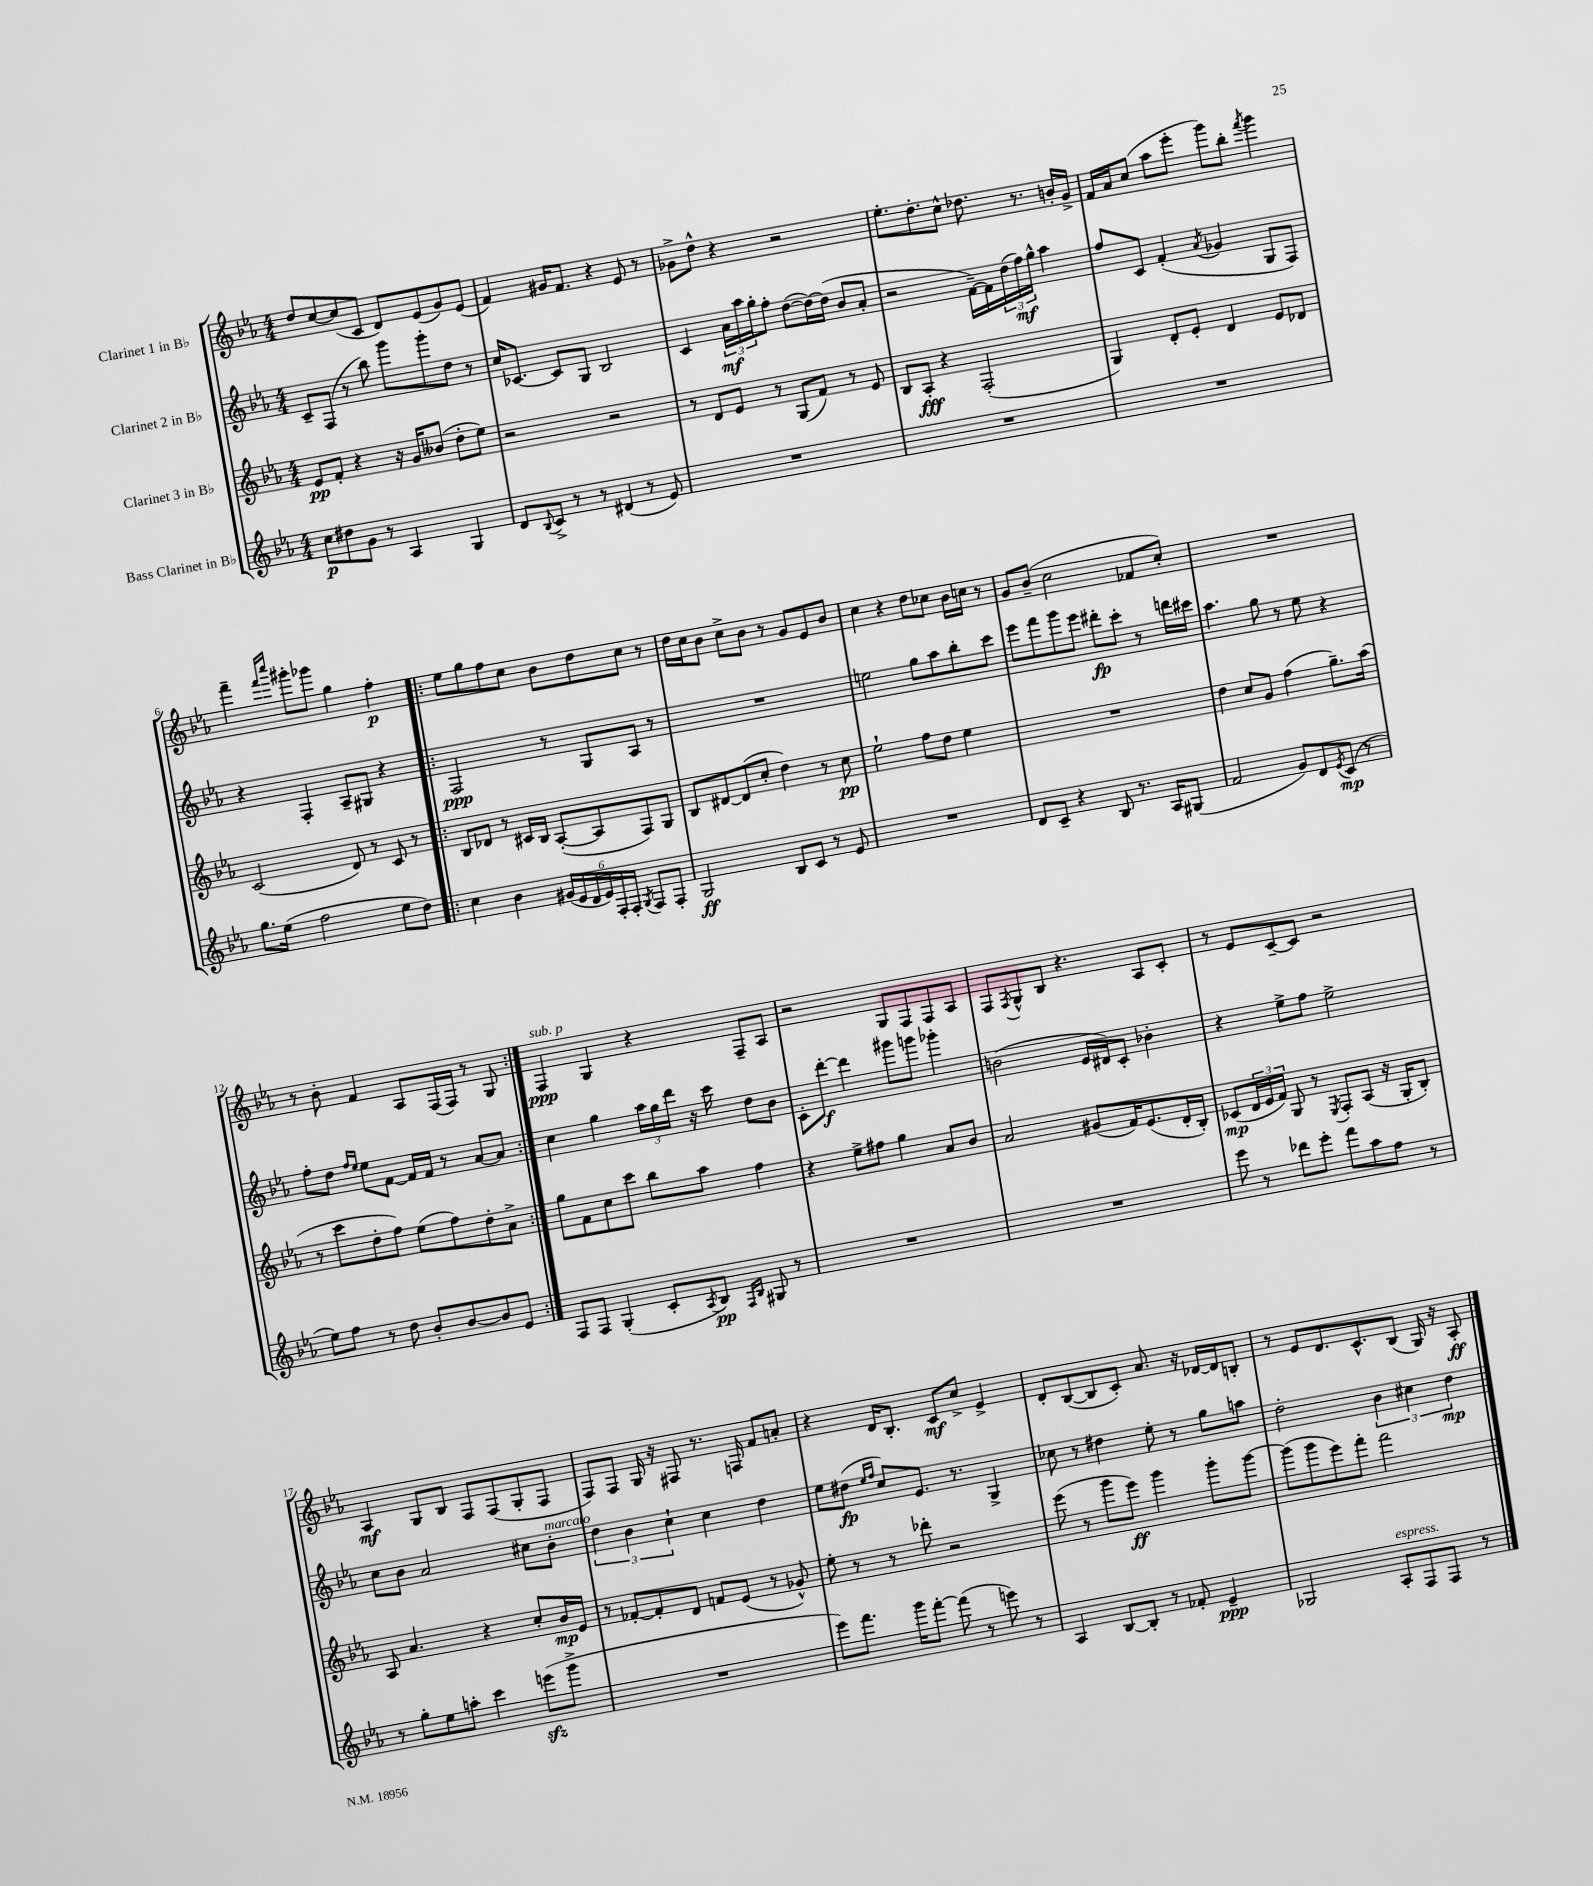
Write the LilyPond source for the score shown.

<<
\new StaffGroup <<
\new Staff = "s0" \with { instrumentName = "Clarinet 1 in Bb" } {
    \clef treble \key ees \major \numericTimeSignature \time 4/4
    d''8 c''8~ c''8( c'8 d'8) ees'8( g'8) ees'8( |
    f'4) gis'16 f'8. r4 ees'8 r8 |
    ges'8-> d''8-^ r4 r2 |
    ees''8.-. d''8.-. c''8-^ des''8. r8. b'16-. g'16-> |
    f'16 aes'16 c''8( aes''8 ees'''8-. g'''8) bes''8-. \acciaccatura { f'''8 } g'''4 |
    f'''4-- \grace { f'''16 c''''16 } gis'''8-. ges'''8 g''4 f''4-.\p |
    \repeat volta 2 { ees''8 g''8 f''8 c''8 bes'8 d''8 c''8 r8 |
    d''16 c''16 bes'8 c''8-> bes'8 r8 g'8 ees'8 bes'8 |
    c''4 r4 d''8 ces''8 bes'16 c''16 r8 |
    g'8 bes'8--( c''2 fes'8 c''8-.) |
    R1 |
    r8 bes'8-. f'4 aes8 f16( f16) r8 g8 | }
    f4\ppp^\markup { \italic "sub. p" } g4 r4 f8-- aes8 |
    r2 g8 f8 f8 aes8 |
    f8 \acciaccatura { f8 } g8-^ bes8 r4. aes8 c'8-. |
    r8 ees'8 c'8~-- c'8 r2 |
    aes4\mf g8 bes8 f8 f8( g8-. f8 |
    f8) f8 g16 r16 fis8 r8. f16 f'8 a'8-. |
    r4 d'16 bes8.-. c'8\mf c''8-> ees'4-> |
    d'8-. bes8~( bes8 c'8-.) aes'8. r16 des'16~ des'16 b8-. |
    r8 ees'8 d'8. c'8.-^ bes8( g16) r16 aes8-.\ff \bar "|." |
}
\new Staff = "s1" \with { instrumentName = "Clarinet 2 in Bb" } {
    \clef treble \key ees \major \numericTimeSignature \time 4/4
    c'8-- f8( r8 bes''8) g'''8 g'''8-. d''8 r8 |
    c''16 ces'8.~ ces'8 g8 bes2 |
    c'4 \tuplet 3/2 { aes'16\mf aes''16 g''16-. } f''8-. d''8~( d''16~) d''16( bes'8 aes'8-. |
    r2 f'16~--) f'16 \tuplet 3/2 { d''16( f''16\mf) g''16-^ } aes''4 |
    f''8 c'8 f'4-.( \acciaccatura { aes'8 } ges'4 g8 f8) |
    r4 f4-. aes8-- gis8 r4 |
    \repeat volta 2 { f2\ppp r8 g8 aes8 r8 |
    R1 |
    e''2 g''8 aes''8 bes''8-. c'''8 |
    ees'''8 f'''8 g'''8 ees'''8 dis'''8-.\fp c'''8-. r8 d'''16 cis'''16 |
    aes''4. g''8 r8 ees''8 r4 |
    f''8-. d''8 \grace { f''16 ees''16 } ees''8 f'8~ f'16 f'16 r8 aes'8~ aes'8 | }
    c''4 g''4 \tuplet 3/2 { aes''16 g''16 d'''16 } r16 c'''16 d''8 bes'8 |
    c'8-. d'''8~-.\f d'''4 gis'''8 g'''8 ges'''4-. |
    b'2( ees'16 dis'16) c'8-. bes'4-. |
    r4 ees''8-> f''8 ees''2-> |
    c''8 bes'8 aes'2 cis''8 bes'8-.^\markup { \italic "marcato" } |
    \tuplet 3/2 { d''4 bes'4 c''4-! } c''4 d''4 |
    ees''8 dis''8\fp( \grace { ees''16 f''16 } c''8) ees'8. r8. g4-> |
    ces''8 r8 dis''4 ees''8-. r8 g''8 a''8 |
    d''2-. \tuplet 3/2 { bes'4 cis''4 d''4\mp } \bar "|." |
}
\new Staff = "s2" \with { instrumentName = "Clarinet 3 in Bb" } {
    \clef treble \key ees \major \numericTimeSignature \time 4/4
    ees'8\pp f'8-. r4 r16 g'16 beses'8( d''8-. ees''8) |
    r2 r2 |
    r8 d'8 ees'8 r8 g8( f'8) r8 ees'8 |
    bes8 aes8-.\fff r4 f2-.( |
    g4) d'8-. ees'8-. d'4 ees'8 des'8 |
    c'2( d'8) r8 c'8 r8 |
    \repeat volta 2 { bes8 des'8 r8 cis'16 bes16 aes8~-.( aes8 f8) g8 |
    bes8 dis'8~ dis'8( c''8-. d''4) r8 c''8\pp |
    ees''2-! f''8 d''8 ees''4 |
    R1 |
    d''4 c''8 g'8 f''4( g''8.--) aes''16( |
    r8 c'''8 d''8-. f''8) ees''8( f''8) d''8-. aes'8-> | }
    g''8 f'8 c''8 c'''8 bes''8 aes''8 f''4 |
    r4 ees''8-> fis''8 g''4 aes'8 bes'8 |
    aes'2 gis'8( f'16) ees'8.( d'16-. bes16-.) |
    ces'8\mp( \tuplet 3/2 { d'16 ees'16 f'16) } g8 r8 \acciaccatura { ees8 } f8-. aes8( r16 g16-. bes8-.) |
    aes8 aes'4. r4 c''8-. bes'16\mp ees'16 |
    r8 fes'8~-. fes'8-. d'8 f'8 ees'8( r8 ges'8-^) |
    ees''8-. r8 r8 des'''8-. r2 |
    ees'''8( r8 g'''8 ees'''8\ff) g'''4 g'''8-. g'''8~ |
    g'''8( g'''8 ees'''8) f'''8-. f'''2 \bar "|." |
}
\new Staff = "s3" \with { instrumentName = "Bass Clarinet in Bb" } {
    \clef treble \key ees \major \numericTimeSignature \time 4/4
    c''8\p dis''8 g'8 r8 aes4 g4 |
    d'8 \appoggiatura { bes8 } c'8-> r8 r8 dis'4( r8 ees'8) |
    R1 |
    R1 |
    R1 |
    g''8. ees''16( f''2 ees''8 d''8) |
    \repeat volta 2 { c''4 bes'4 \tuplet 6/4 { gis'16( ees'16 d'16 ees'16) f16-. f16-. } \acciaccatura { g8 } f8 f8-. |
    g2\ff bes8 c'8 r8 ees'8 |
    R1 |
    d'8 c'8-- r4 bes8 r8. aes16 gis8( |
    f'2 g'8) d'8 \acciaccatura { ees'8 } c'8\mp( r8 |
    ees''8) f''8 r8 d''8 bes'8-. bes'8~ bes'8 ees'8 | }
    f8 f8 g4-.( c'8-. \acciaccatura { aes8 } bes8\pp) \grace { f16 bes16 } gis8 r8 |
    R1 |
    R1 |
    ees'''8 r8 des'''8 ees'''8-. f'''8 aes''8 f''8 r8 |
    r8 g''8-. ees''8 a''8-. c'''4 e'''8\sfz( g'''8-> |
    R1 |
    ees'''8) f'''8. g'''16 f'''8~-. f'''8( r8 e'''8) r8 |
    aes4 bes8~ bes8-. r8 fes'8-. ees'4--\ppp |
    ges2 aes8-.^\markup { \italic "espress." } f8 f8 r8 \bar "|." |
}
>>
>>
